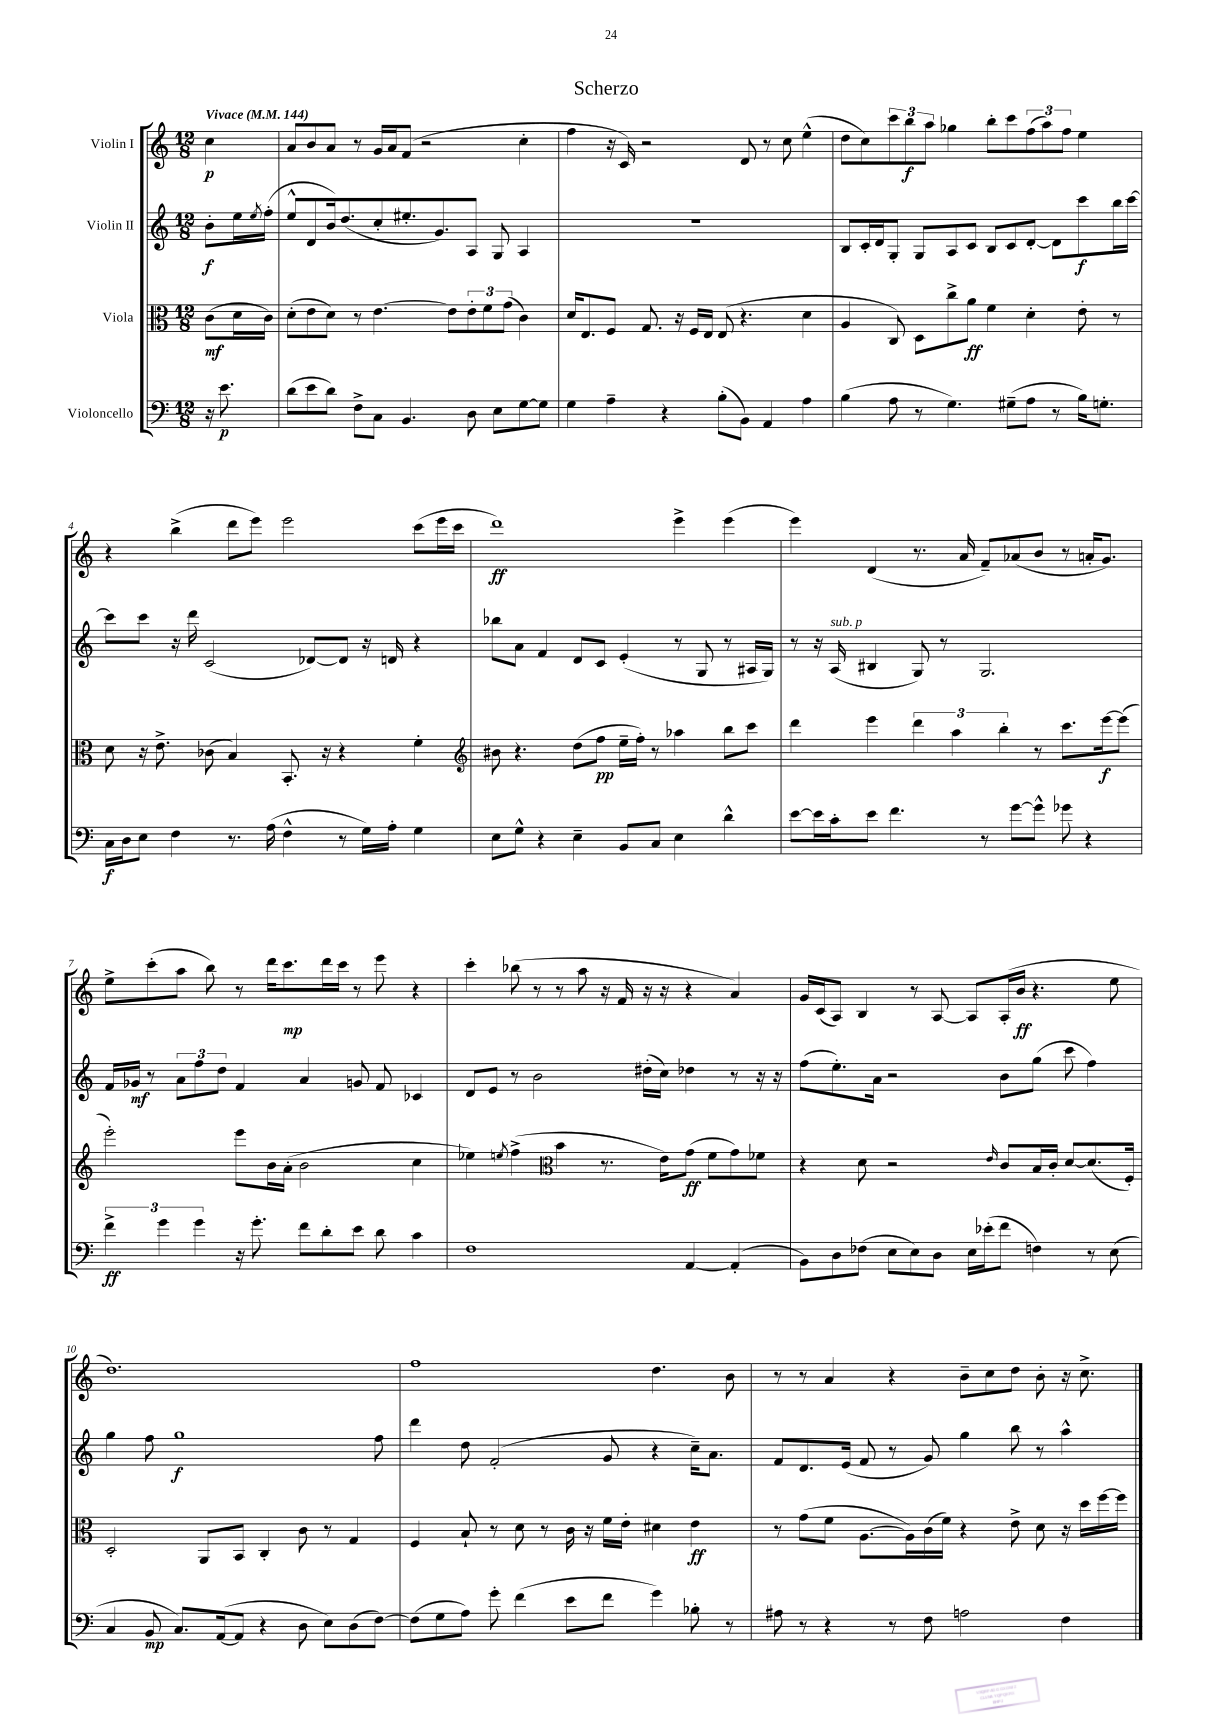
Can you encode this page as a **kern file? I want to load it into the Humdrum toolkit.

**kern	**kern	**kern	**kern
*staff4	*staff3	*staff2	*staff1
*clefF4	*clefC3	*clefG2	*clefG2
*k[]	*k[]	*k[]	*k[]
*M12/8	*M12/8	*M12/8	*M12/8
*MM144	*MM144	*MM144	*MM144
16r	(8c	8b'	4cc
8.e	.	.	.
.	16d	16ee	.
.	.	8qee	.
.	16c)	(16ff'	.
=	=	=	=
(8d	(8d'	8ee^^	8a
8e	8e	8d	8b
8d)	8d)	16b)	8a
.	.	(8.dd	.
8F^	8r	.	8r
8C	[4.e	8cc'	16g
.	.	.	16a
4.BB	.	8.ee#'	(8f
.	.	.	2r
.	.	8.g)	.
.	8e]	.	.
8D	12e'	8A	.
.	12f	.	.
8E	.	8G	.
.	(12g	.	.
[8G	4c)	4A	4cc'
8G]	.	.	.
=	=	=	=
4G	16d	1.r	4ff
.	8.E	.	.
4A~	8F	.	16r
.	.	.	16c)
.	8.G	.	2r
4r	.	.	.
.	16r	.	.
.	16F	.	.
.	16E	.	.
(8B'	(8E	.	.
8BB)	4.r	.	8d
4AA	.	.	8r
.	.	.	8cc
4A	4d	.	(4ee^^
=	=	=	=
(4B	4A	8B	8dd
.	.	16c'	8cc)
.	.	16d	.
8A	8C)	8G'	12ccc
.	.	.	12bb
8r	8D	8G	.
.	.	.	12aa
4.G)	8cc^	8A	4gg-
.	8a	8c	.
.	4f	8B	8bb'
(8G#~	.	8c	8ccc
8A	4d'	[8d'	(12ff
.	.	.	12aa)
8r	.	8d]	.
.	.	.	12ff
16B)	8e'	8ccc	4ee
8.G'	.	.	.
.	8r	16bb	.
.	.	[16ccc	.
=	=	=	=
16C	8d	8ccc]	4r
16D	.	.	.
8E	16r	8ccc	.
.	8.e^	.	.
4F	.	16r	(4bb^
.	.	16ddd	.
.	(8c-	(2c	.
8.r	4B)	.	8ddd
.	.	.	8eee)
(16A	.	.	.
4F^^	8.BB'	.	2eee
.	.	[8d-)	.
.	16r	.	.
8r	4r	8d-]	.
16G)	.	16r	.
16A'	.	16d	.
4G	4f'	4r	(8ccc
.	.	.	16eee
.	.	.	16ccc
=	=	=	=
*	*clefG2	*	*
8E	8b#	8bb-	1ddd)
8G^^	4.r	8a	.
4r	.	4f	.
4E~	(8dd	8d	.
.	8ff	8c	.
8BB	16ee~	(4e'	.
.	16ff')	.	.
8C	8r	.	.
4E	4aa-	8r	4eee^
.	.	8G	.
4d^^	8bb	8r	(4eee
.	8ccc	16A#	.
.	.	16G)	.
=	=	=	=
[8e	4ddd	8r	4eee)
16e]	.	16r	.
16c'	.	(16A	.
8e	4eee	4B#	(4d
4.f	.	.	.
.	6ddd	8G)	8.r
.	.	8r	.
.	6aa	.	.
.	.	.	16a
8r	.	2.G	8f~)
.	6bb'	.	.
[8g	.	.	(8a-
8g^^]	8r	.	8b
8g-	8.ccc	.	8r
4r	.	.	16a'
.	[16eee	.	8.g)
.	(8eee]	.	.
=	=	=	=
6f^	2eee')	16f	8ee^
.	.	16g-	.
.	.	8r	(8ccc'
6g	.	.	.
.	.	12a	8aa
6g	.	12ff	.
.	.	.	8bb)
.	.	12dd	.
16r	8eee	4f	8r
8.g'	.	.	.
.	16b	.	16ddd
.	(16a'	.	8.ccc
8f	2b	4a	.
8d'	.	.	16ddd
.	.	.	16ccc
8e	.	8g	8r
8d	.	8f	8eee
4c	4cc	4c-	4r
=	=	=	=
1F	4ee-)	8d	4ccc'
.	.	8e	.
.	8qee	.	.
.	(4ff^	8r	(8bb-
.	.	2b	8r
*	*clefC3	*	*
.	4b	.	8r
.	.	.	8aa
.	8.r	.	16r
.	.	.	16f
.	.	(16dd#'	16r
.	16e)	16cc)	16r
[4AA	(8g	4dd-	4r
.	8f	.	.
(4AA']	8g)	8r	4a)
.	8f-	16r	.
.	.	16r	.
=	=	=	=
8BB)	4r	(8ff	16g
.	.	.	(16c
8D	.	8.ee')	8A)
(8F-	8d	.	4B
.	.	16a	.
8E	2r	2r	.
8E)	.	.	8r
8D	.	.	[8A
16E	.	.	8A]
(16e-'	.	.	.
.	16qqe	.	.
8f	8c	8b	(16A'
.	.	.	16b
4F)	16B	(8gg	4.r
.	16c'	.	.
.	[8d	8ccc	.
8r	(8.d]	4ff)	.
(8E	.	.	8ee
.	16F')	.	.
=	=	=	=
4C	2D'	4gg	1.dd)
8BB	.	8ff	.
8.C)	.	1gg	.
.	8AA	.	.
([16AA	.	.	.
8AA]	8BB	.	.
4r	4C'	.	.
8D	8c	.	.
8E)	8r	.	.
(8D	4G	.	.
[8F)	.	8ff	.
=	=	=	=
(8F]	4F	4ddd	1ff
8G	.	.	.
8A)	8B`	8dd	.
8g'	8r	(2f'	.
(4f	8d	.	.
.	8r	.	.
8e	16c	.	.
.	16r	.	.
8f	16f	8g	.
.	16e'	.	.
4g)	4d#	4r	4.dd
8B-'	4e	16cc~)	.
.	.	8.a	.
8r	.	.	8b
=	=	=	=
8A#	8r	8f	8r
8r	(8g	8.d	8r
4r	8f	.	4a
.	.	(16e	.
.	[8.A	8f	.
8r	.	8r	4r
.	16A])	.	.
8F	(16c	8g)	.
.	16f)	.	.
2A	4r	4gg	8b~
.	.	.	8cc
.	8e^	8bb	8dd
.	8d	8r	8b'
4F	16r	4aa^^	16r
.	16dd	.	8.cc^
.	[16ff	.	.
.	16ff]	.	.
==	==	==	==
*-	*-	*-	*-
